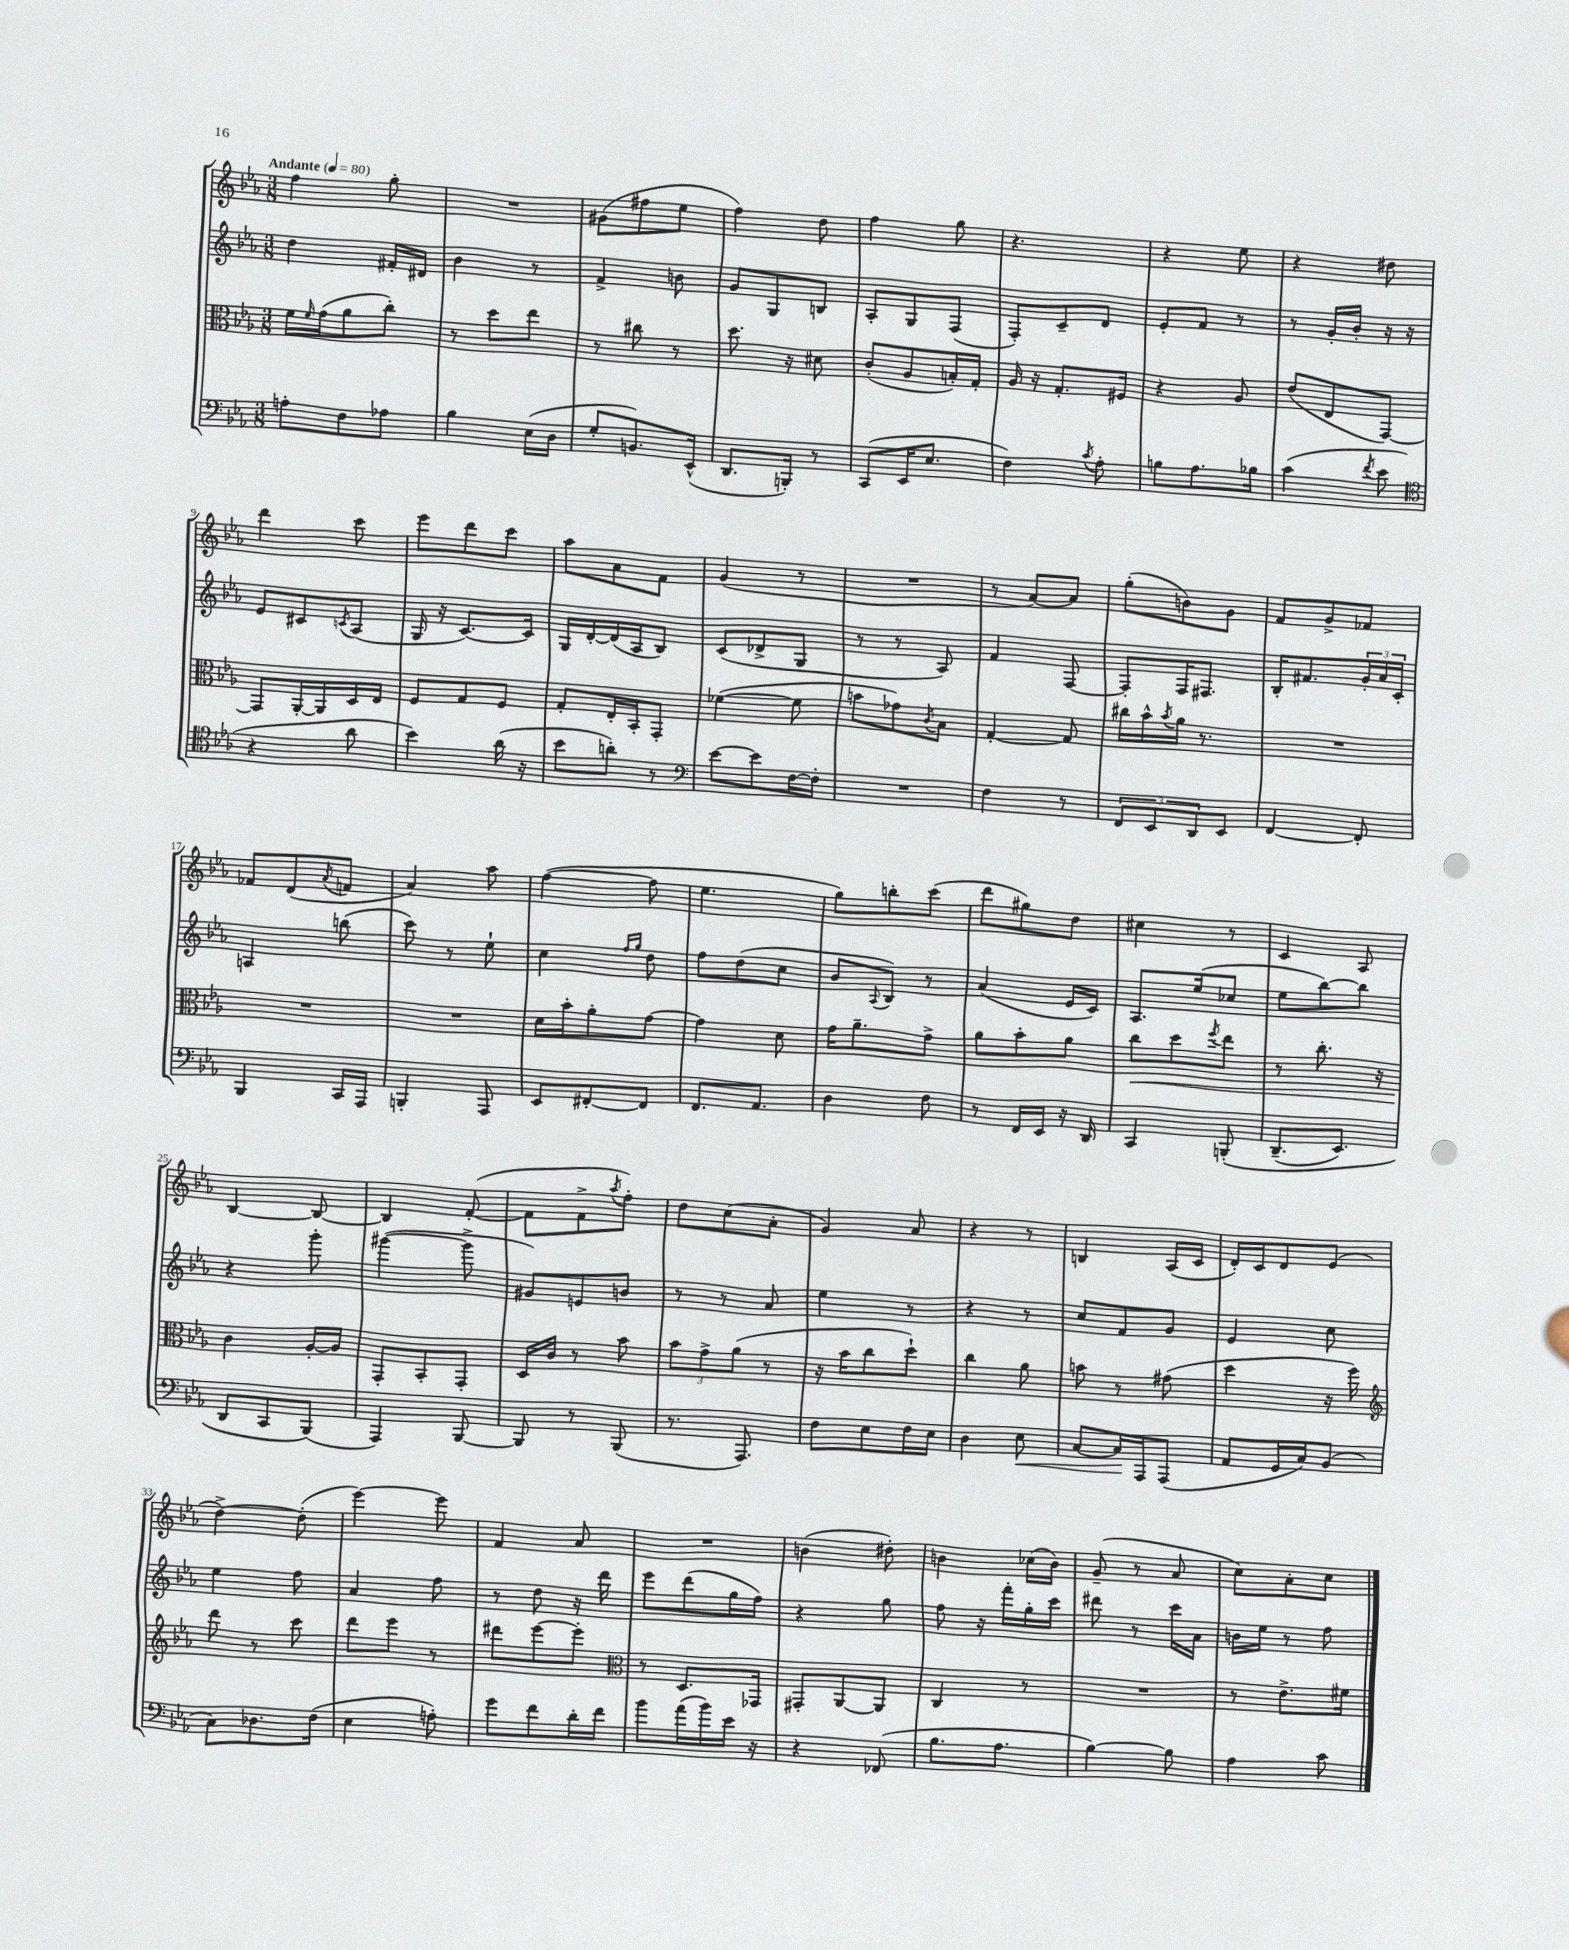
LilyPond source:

<<
\new StaffGroup <<
\new Staff = "s0" {
    \clef treble \key ees \major \numericTimeSignature \time 3/8 \tempo "Andante" 4 = 80
    f''4 g''8-. |
    R4. |
    gis'8( fis''8 ees''8 |
    f''4) d''8 |
    f''4 g''8 |
    r4. |
    r4 ees''8 |
    r4 dis''8 |
    d'''4 c'''8 |
    ees'''8 d'''8 c'''8 |
    aes''8 aes'8 f'8 |
    g'4( r8 |
    R4. |
    r8 aes'8~) aes'8 |
    g''8-.( b'8) g'8 |
    f'8 g'8-> fes'8 |
    fes'8 d'8( \acciaccatura { aes'8 } f'8 |
    aes'4) aes''8 |
    f''4~( f''8 |
    ees''4. |
    g''8) b''8-. c'''8( |
    d'''8 gis''8) d''8 |
    cis''4 r8 |
    c'4 aes8 |
    bes4~ bes8~ |
    bes4 f'8~-.( |
    f'8 f'8-> \acciaccatura { aes''8 } f''8-.) |
    d''8 c''8( aes'8-. |
    g'4) aes'8 |
    r4 r8 |
    b4 aes16( c'16 |
    d'16-.) c'16 d'8 ees'8( |
    d''4~->) d''8-.( |
    ees'''4~) ees'''8 |
    f'4 aes'8 |
    R4. |
    b'4( dis''8-.) |
    b'4 ces''16( b'16) |
    g'8--( r8 aes'8 |
    c''8) aes'8-. c''8 \bar "|." |
}
\new Staff = "s1" {
    \clef treble \key ees \major \numericTimeSignature \time 3/8
    d''4 fis'16-. dis'16 |
    bes'4 r8 |
    f'4-> b'8 |
    g'8 g8 b8 |
    aes8-. g8 f8( |
    f8-.) c'8-- d'8 |
    ees'8-. f'8 r8 |
    r8 g'16-. bes'16-. r16 r16 |
    ees'8 cis'8 \acciaccatura { c'8 } aes8( |
    g16 r16 c'8.~) c'16 |
    g16 d'16~-. d'16( aes16 bes8) |
    c'8( des'8-> g8 |
    r8 r8 aes8) |
    f'4 f8~ |
    f8-. f16 fis8. |
    bes16-. fis'8. \tuplet 3/2 { g'16-. aes'16 c'16-. } |
    a4 b''8( |
    c'''8) r8 ees''8-! |
    c''4 \grace { f''16 g''16 } d''8 |
    f''8 d''8( c''8 |
    bes'8 \appoggiatura { aes8 } bes8) r8 |
    aes'4( ees'16 c'16) |
    aes8. ees''16( ces''8 |
    ees''8 bes''8~) bes''8 |
    r4 g'''8-. |
    gis'''4~( gis'''8-> |
    gis'8) e'8 b'8 |
    r8 r8 aes'8 |
    ees''4 r8 |
    r4 r8 |
    c''8 f'8 g'8 |
    ees'4 c''8 |
    ees''4 f''8 |
    aes'4 f''8 |
    r8 d''8 r16 d'''16 |
    ees'''8 d'''8( g''16 f''16) |
    r4 g''8 |
    f''8 r16 f'''16-. g''16-. c'''16 |
    dis'''8 r8 c'''16 aes'16 |
    b'16 ees''16 r8 f''8 \bar "|." |
}
\new Staff = "s2" {
    \clef alto \key ees \major \numericTimeSignature \time 3/8
    f'16 \grace { f'16 } g'16( aes'8 c''8-.) |
    r8 d''8 ees''8 |
    r8 cis''8 r8 |
    d''8. r16 dis'8 |
    c'8-.( aes8 b16-.) g16-. |
    aes16 r16 g8.-. fis16 |
    r4 aes8 |
    ees'8( ees8 g,8~) |
    g,8 aes,16~-. aes,16 d16 ees16 |
    f8 g8 f8 |
    g8-. ees16-. bes,16-. g,8-. |
    fes'4~( fes'8 |
    b'8 ges'8) \acciaccatura { c'8 } bes8 |
    g4~-. g8 |
    cis''16 bes'16-^ \acciaccatura { bes'8 } aes'16 r8. |
    R4. |
    R4. |
    R4. |
    d'16 bes'16-. aes'8-. g'8~ |
    g'4 d'8 |
    g'16 aes'8.-- g'8-> |
    aes'8 bes'8-. aes'8 |
    c''8\< d''8 \acciaccatura { f''8 } ees''8 |
    r8 c''8.-. r16 |
    c'4\! aes16~-. aes16 |
    g,8-. bes,8-. g,8-. |
    d16 c'16 r8 bes'8 |
    \tuplet 3/2 { bes'8 g'8-> aes'8( } r8 |
    r16 bes'16 c''8 d''8-!) |
    c''4 aes'8 |
    b'8 r8 gis'8( |
    d''4 r16 f''16) |
    \clef treble d'''8 r8 c'''8 |
    d'''8 ees'''8 r8 |
    dis'''8 ees'''8~ ees'''8-. |
    \clef alto r8 d8. ges,16 |
    gis,8-. aes,8~ aes,8 |
    c4 r8 |
    R4. |
    r8 ees'8.-> fis'16 \bar "|." |
}
\new Staff = "s3" {
    \clef bass \key ees \major \numericTimeSignature \time 3/8
    a8-. f8 aes8 |
    bes4 ees16( d16 |
    g8-. b,8.) ees,16-^( |
    d,8. b,,16-.) r8 |
    c,8( ees,16 ees8. |
    f4) \acciaccatura { c'8 } aes8-. |
    b8 aes8. bes16 |
    c'4( \acciaccatura { f'8 } ees'8 |
    \clef tenor r4 aes'8 |
    bes'4) aes'16( r16 |
    bes'8 a'8-.) r8 |
    \clef bass ees'8~ ees'8 f16~ f16-. |
    R4. |
    f4 r8 |
    \tuplet 3/2 { f,8 ees,8 d,8 } ees,8 |
    f,4~ f,8-. |
    bes,,4 c,16 aes,,16 |
    b,,4-. aes,,8 |
    ees,8 fis,8~-. fis,8 |
    f,8. aes,8. |
    d4 f8 |
    r8 f,16 ees,16 r16 d,16 |
    c,4 b,,8-.\( |
    d,8.--( ees,8.) |
    d,8 c,8 bes,,8(\) |
    aes,,4) bes,,8~ |
    bes,,8 r8 bes,,8( |
    r8. aes,,8.) |
    f8 ees8 f16 ees16 |
    d4 ees8\< |
    c8~ c16\! aes,,16 aes,,8( |
    aes,8 g,16 c16) bes,8( |
    c8) des8. f16( |
    ees4 a8-.) |
    g'8 f'8 d'16-. f'16 |
    bes'8 aes'16( bes'16) ees'16 r16 |
    r4 fes,8( |
    bes8. aes8. |
    bes4~) bes8 |
    aes4 c'8 \bar "|." |
}
>>
>>
